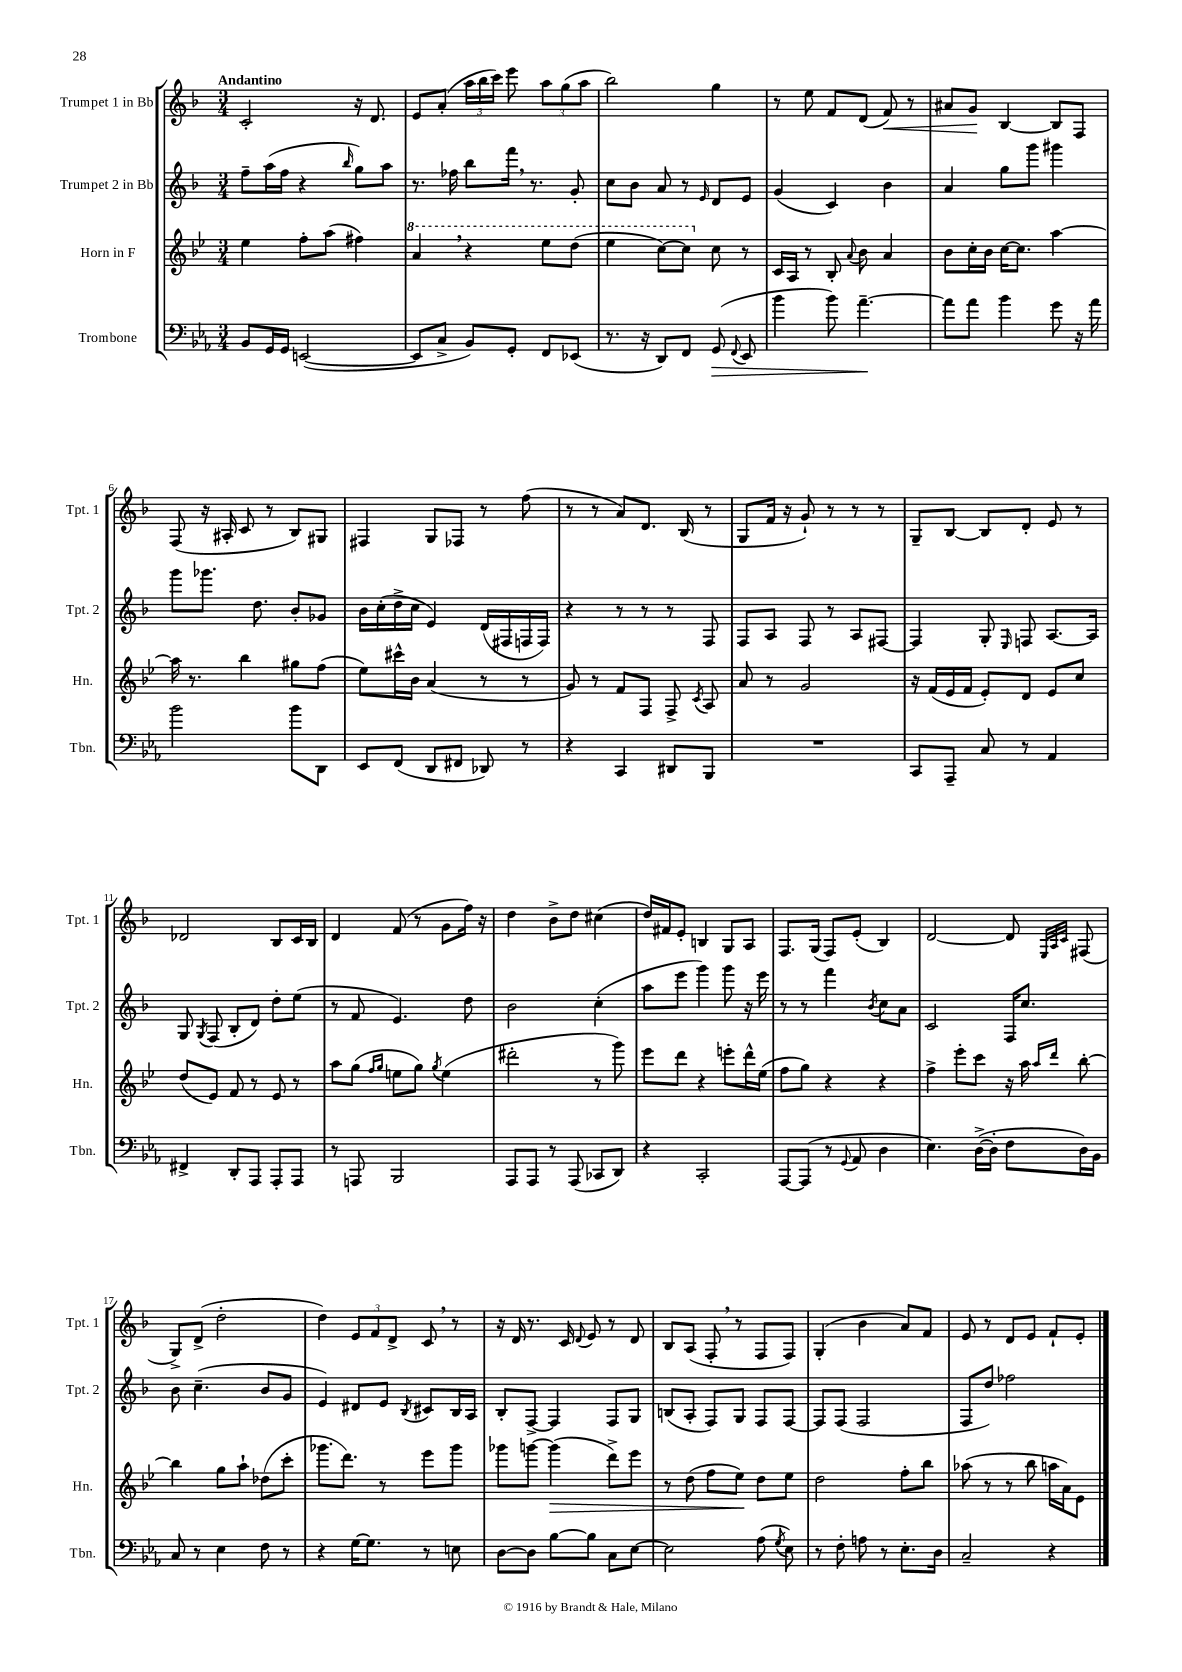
<<
\new StaffGroup <<
\new Staff = "s0" \with { instrumentName = "Trumpet 1 in Bb" shortInstrumentName = "Tpt. 1" } {
    \clef treble \key f \major \numericTimeSignature \time 3/4 \tempo "Andantino"
    \autoBeamOff c'2-. r16 d'8. |
    e'8[ a'8]-.( \tuplet 3/2 { a''16[ bes''16 c'''16]) } e'''8 \tuplet 3/2 { a''8[ g''8( a''8] } |
    bes''2) g''4 |
    r8 e''8 f'8[ d'8]( f'8\<) r8 |
    ais'8[ g'8]\! bes4~ bes8[ f8] |
    f8( r16 ais16-. c'8 r8 bes8[) gis8] |
    fis4 g8[ fes8] r8 f''8( |
    r8 r8 a'8[) d'8.] bes16( r8 |
    g8[ f'16] r16 g'8-!) r8 r8 r8 |
    g8[-- bes8]~ bes8[ d'8]-. e'8 r8 |
    des'2 bes8[ c'16 bes16] |
    d'4 f'8( r8 g'8[ f''16]) r16 |
    d''4 bes'8[-> d''8] cis''4( |
    d''16[) fis'16 e'8]-. b4 g8[ a8] |
    f8.[ g16]( f8[) e'8]-.( bes4) |
    d'2~ d'8 \grace { e32[ a32 c'32] } fis8( |
    g8[->) d'8]->( d''2-. |
    d''4) \tuplet 3/2 { e'8[ f'8 d'8]-> } c'8 \breathe r8 |
    r16 d'16 r8. c'16 \appoggiatura { d'8 } e'8 r8 d'8 |
    bes8[ a8]( f8-. \breathe r8 f8[ f8]) |
    g4-.( bes'4 a'8[) f'8] |
    e'8 r8 d'8[ e'8] f'8[-! e'8]-. \bar "|." |
}
\new Staff = "s1" \with { instrumentName = "Trumpet 2 in Bb" shortInstrumentName = "Tpt. 2" } {
    \clef treble \key f \major \numericTimeSignature \time 3/4
    \autoBeamOff f''8[-- a''16( f''16] r4 \grace { bes''16 } g''8[) a''8] |
    r8. fes''16 bes''8[ f'''16] \breathe r8. g'8-. |
    c''8[ bes'8] a'8 r8 \grace { e'16 } d'8[ e'8] |
    g'4( c'4) bes'4 |
    a'4 g''8[ g'''8] gis'''4 |
    g'''8[ ges'''8.] d''8. bes'8[-. ges'8] |
    bes'16[ c''16-.( d''16-> c''16] e'4) d'16[( fis16 f16 f16]) |
    r4 r8 r8 r8 f8 |
    f8[ a8] f8 r8 a8[ fis8]~ |
    fis4 g8-. \grace { e16 } f8 a8.[~ a16] |
    g8 \acciaccatura { g8 } f8( bes8[-. d'8]) d''8[-. e''8]( |
    r8 f'8 e'4.) d''8 |
    bes'2 c''4-.( |
    a''8[ e'''8] g'''4) g'''8 r16 e'''16 |
    r8 r8 f'''4 \acciaccatura { bes'8 } c''8[ a'8] |
    c'2 f16[ c''8.] |
    bes'8 c''4.--( bes'8[ g'8] |
    e'4) dis'8[ e'8] \acciaccatura { bes8 } cis'8[ bes16 a16] |
    bes8[-. f8]~-> f4 f8[ g8] |
    b8[( a8]-. f8[) g8] f8[ f8]~ |
    f8[ f8]( f2 |
    f8[ d''8]) fes''2 \bar "|." |
}
\new Staff = "s2" \with { instrumentName = "Horn in F" shortInstrumentName = "Hn." } {
    \clef treble \key bes \major \numericTimeSignature \time 3/4
    \autoBeamOff ees''4 f''8[-. a''8]( fis''4) |
    \ottava #1 a''4 \breathe r4 ees'''8[ d'''8]( |
    ees'''4 c'''8[~) c'''8] \ottava #0 c''8 r8 |
    c'16[ a16] r8 bes8-. \appoggiatura { a'8 } bes'8 a'4 |
    bes'8[ c''16-. bes'16] c''16[~ c''8.] a''4~ |
    a''16 r8. bes''4 gis''8[ f''8]( |
    ees''8[) cis'''16-^ bes'16] a'4( r8 r8 |
    g'8) r8 f'8[ f8] f8-> \acciaccatura { c'8 } a8 |
    a'8 r8 g'2 |
    r16 f'16[( ees'16 f'16] ees'8[-.) d'8] ees'8[ c''8] |
    d''8[( ees'8]) f'8 r8 ees'8 r8 |
    a''8[ g''8]( \grace { f''16[ g''16] } e''8[ g''8]) \acciaccatura { g''8 } e''4( |
    dis'''2-. r8 g'''8) |
    ees'''8[ d'''8] r4 e'''8[-. d'''16-^ ees''16]( |
    f''8[ g''8]) r4 r4 |
    f''4-> ees'''8[-. c'''8] r16 a''16 \grace { a''16[ d'''16] } bes''8~-. |
    bes''4 g''8[ a''8]-! des''8[( c'''8]-. |
    ges'''8.[ d'''8.]) r8 ees'''8[ ges'''8] |
    ges'''8[ g'''8]~ g'''4\>( d'''8[->) ees'''8] |
    r8 d''8( f''8[ ees''8]\!) d''8[ ees''8] |
    d''2 f''8[-. bes''8] |
    aes''8( r8 r8 bes''8 a''16[ a'16) ees'8] \bar "|." |
}
\new Staff = "s3" \with { instrumentName = "Trombone" shortInstrumentName = "Tbn." } {
    \clef bass \key ees \major \numericTimeSignature \time 3/4
    \autoBeamOff bes,8[ g,16 g,16] e,2~( |
    e,8[ c8]-> bes,8[) g,8]-. f,8[ ees,8]( |
    r8. r16 d,8[) f,8] g,8\>( \appoggiatura { f,8 } ees,8 |
    bes'4 bes'8) aes'4.~--\! |
    aes'8[ aes'8] bes'4 g'8 r16 aes'16 |
    bes'2 bes'8[ d,8] |
    ees,8[ f,8]( d,8[ fis,8] des,8) r8 |
    r4 c,4 dis,8[ bes,,8] |
    R2. |
    c,8[ aes,,8]-- c8 r8 aes,4 |
    fis,4-> d,8[-. aes,,8] aes,,8[-. aes,,8] |
    r8 a,,8 bes,,2 |
    aes,,8[ aes,,8] r8 aes,,8( ces,8[ d,8]) |
    r4 c,2-. |
    aes,,8[~ aes,,8]( r8 \appoggiatura { g,8 } aes,8 d4 |
    ees4.) d16[~->( d16]-. f8[ d16) bes,16] |
    c8 r8 ees4 f8 r8 |
    r4 g16[~ g8.] r8 e8 |
    d8[~ d8] bes8[~ bes8] c8[ ees8]~ |
    ees2 aes8( \acciaccatura { g8 } ees8) |
    r8 f8-. a8 r8 ees8.[-. d16] |
    c2-- r4 \bar "|." |
}
>>
>>
